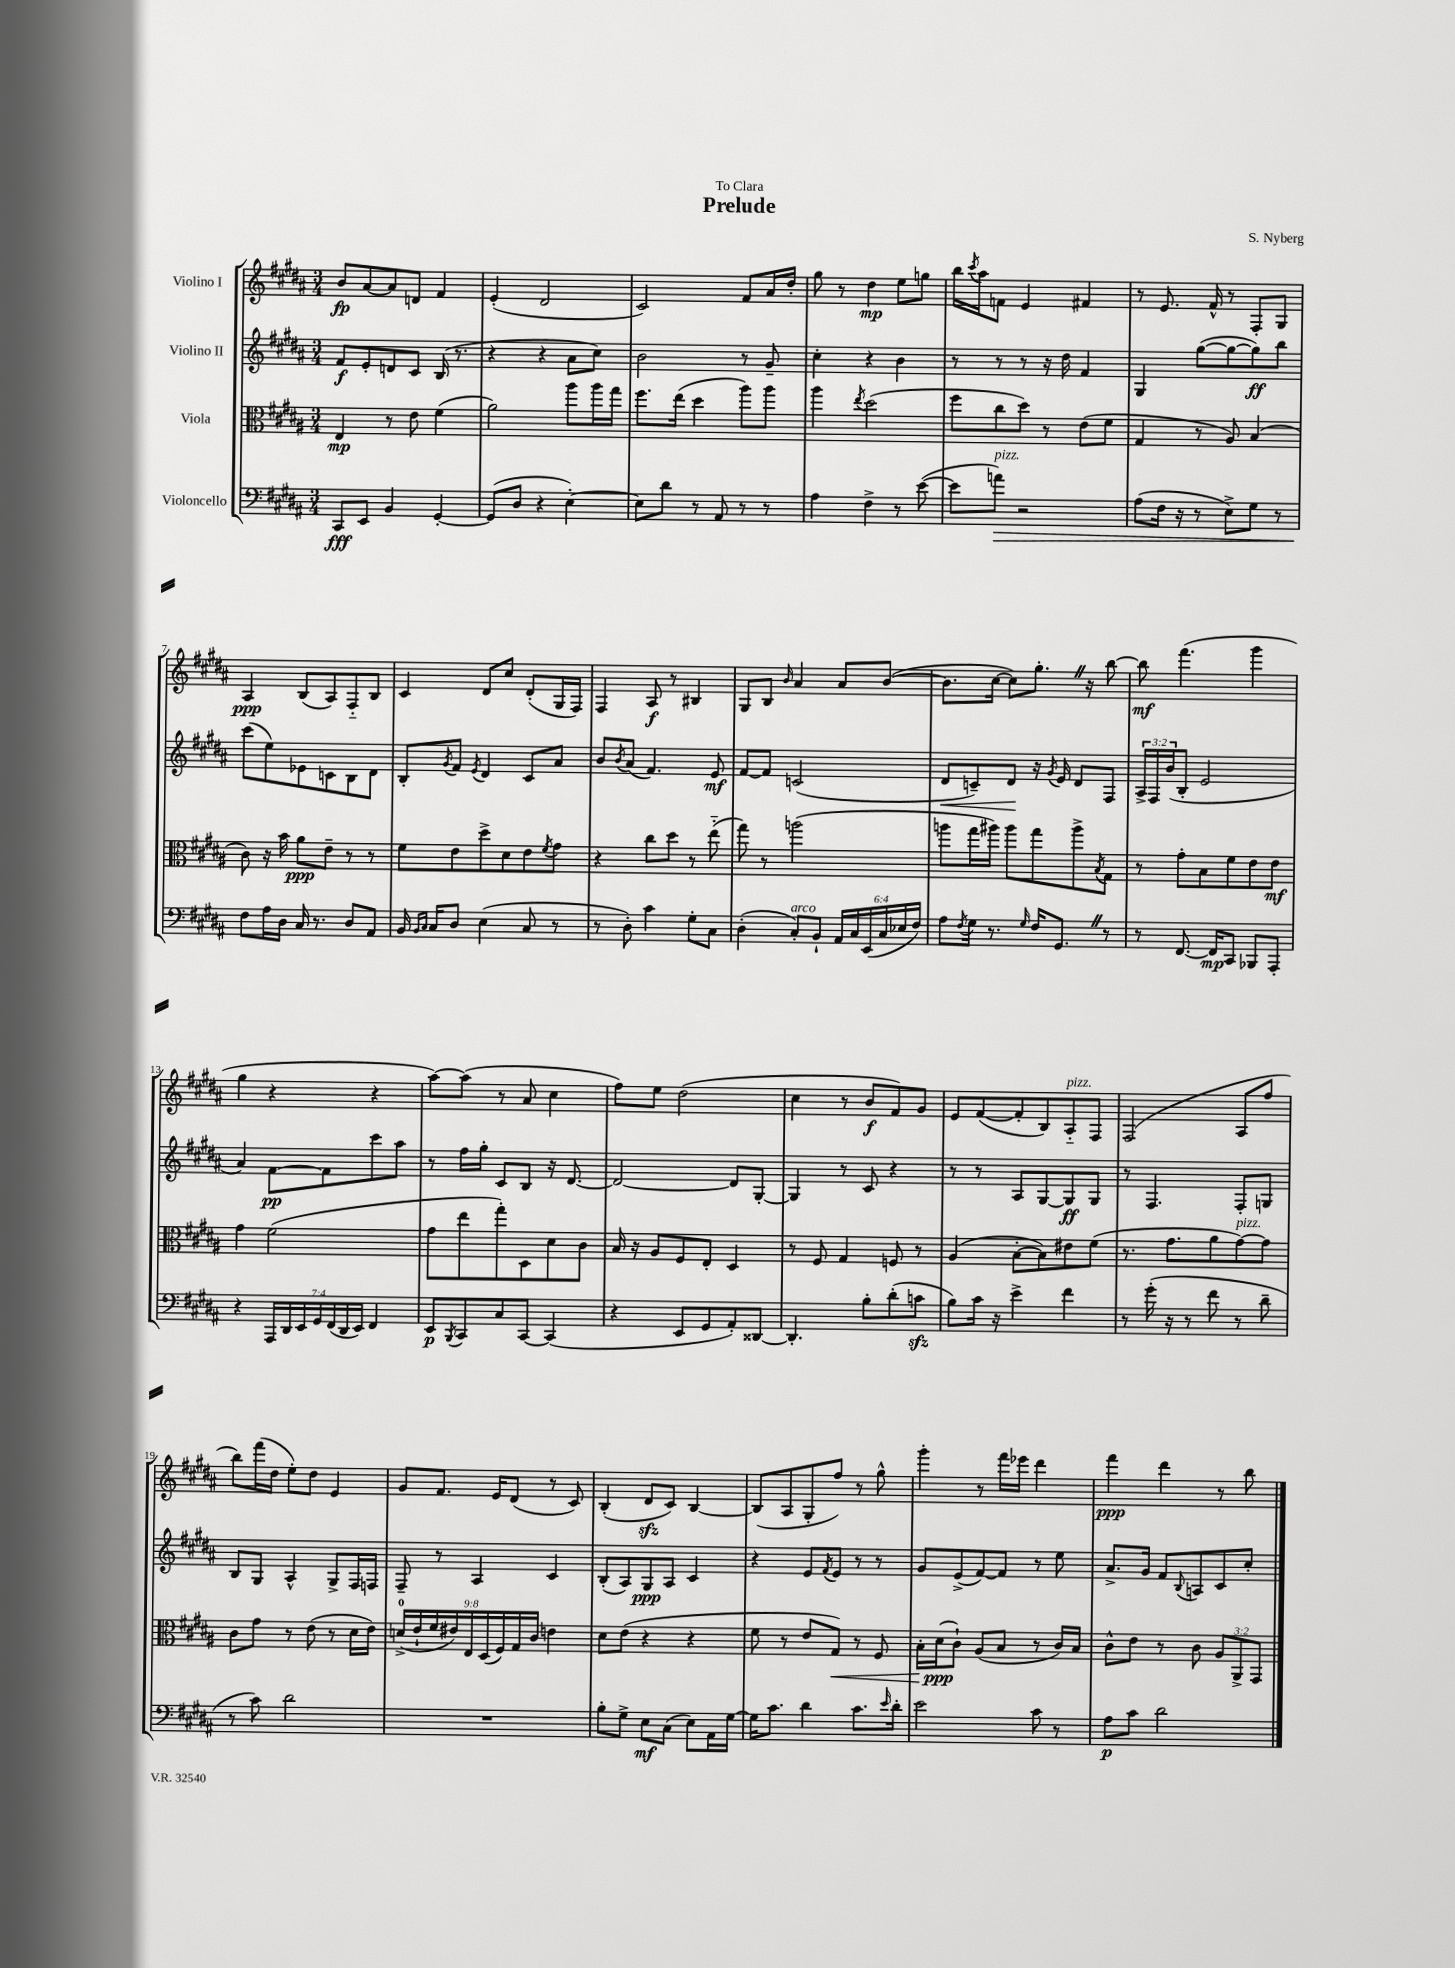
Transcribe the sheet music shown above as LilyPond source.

\header { title = "Prelude" composer = "S. Nyberg" dedication = "To Clara" }
<<
\new StaffGroup <<
\new Staff = "s0" \with { instrumentName = "Violino I" } {
    \clef treble \key b \major \numericTimeSignature \time 3/4
    b'8\fp ais'8~ ais'8 d'8 fis'4 |
    e'4-.( dis'2 |
    cis'2) fis'8 ais'16 dis''16-. |
    gis''8 r8 dis''4\mp e''8 g''8 |
    b''16 \acciaccatura { cis'''8 } ais''16 f'8 e'4 fis'4 |
    r8 e'8. fis'16-^ r8 fis8-. gis8 |
    ais4\ppp b8( ais8) fis8-_ b8 |
    cis'4 dis'8 cis''8 dis'8-.( gis16 fis16) |
    fis4 ais8\f r8 bis4 |
    gis8 b8 \grace { b'16 } ais'4 ais'8 b'8~( |
    b'8. cis''16~ cis''8) gis''8.-. \once \override BreathingSign.text = \markup { \musicglyph "scripts.caesura.straight" } \breathe r16 b''8~ |
    b''8\mf fis'''4.( gis'''4 |
    gis''4 r4 r4 |
    ais''8~) ais''8( r8 ais'8 cis''4 |
    fis''8) e''8 dis''2( |
    cis''4 r8 b'8\f fis'8) gis'8 |
    e'8 fis'8~( fis'8-. b8) ais8-_^\markup { \italic "pizz." } fis8 |
    fis2( ais8 fis''8 |
    b''8) fis'''16( dis''16 e''8-.) dis''8 e'4 |
    gis'8 fis'8. e'16 dis'8( r8 cis'8) |
    b4-.( dis'8\sfz cis'8) b4~ |
    b8( ais8 gis8-. fis''8) r8 gis''8-^ |
    gis'''4-. r8 fis'''16 ees'''16 dis'''4 |
    fis'''4\ppp dis'''4 r8 b''8 \bar "|." |
}
\new Staff = "s1" \with { instrumentName = "Violino II" } {
    \clef treble \key b \major \numericTimeSignature \time 3/4 \override Staff.TupletNumber.text = #tuplet-number::calc-fraction-text
    fis'8\f e'8-. d'8 cis'8 b16( r8. |
    r4 r4 ais'8 cis''8) |
    b'2 r8 gis'8-- |
    cis''4-. r4 b'4 |
    r8 r8 r8 r16 dis''16 fis'4 |
    gis4 gis''8~( gis''8~ gis''8\ff) b''8 |
    cis'''8( e''8) ees'8 c'8 b8 dis'8 |
    b8-. \acciaccatura { gis'8 } fis'8 \acciaccatura { e'8 } dis'4 cis'8 ais'8 |
    b'8 \acciaccatura { b'8 } ais'8( fis'4.) e'8\mf |
    fis'8~ fis'8 c'2( |
    dis'8\< c'8--) dis'8\! r16 \acciaccatura { gis'8 } e'16 dis'8 fis8 |
    \tuplet 3/2 { ais16-> fis16 b'16( } b8-. e'2 |
    ais'4) fis'8~\pp fis'8 cis'''8 ais''8 |
    r8 fis''16 gis''16-. cis'8 b8 r16 dis'8.~ |
    dis'2~ dis'8 gis8~-. |
    gis4 r8 cis'8 r4 |
    r8 r8 ais8 gis8~ gis8\ff gis8 |
    r8 fis4. fis8-. g8 |
    b8 gis8 ais4-^ gis8-> fis16 f16 |
    fis8-- r8 ais4 cis'4 |
    b8-.( ais8) gis8\ppp ais8 cis'4 |
    r4 e'8 \acciaccatura { fis'8 } e'8 r8 r8 |
    gis'8 e'8->( fis'8~) fis'8 r8 e''8 |
    ais'8.-> gis'16 fis'8 \appoggiatura { b8 } a8 cis'8 cis''8-. \bar "|." |
}
\new Staff = "s2" \with { instrumentName = "Viola" } {
    \clef alto \key b \major \numericTimeSignature \time 3/4 \override Staff.TupletNumber.text = #tuplet-number::calc-fraction-text
    e4\mp r8 e'8 fis'4( |
    ais'2) ais''8 ais''16 gis''16 |
    fis''8. e''16( dis''4 ais''8) ais''8 |
    ais''4 \acciaccatura { e''8 } dis''2( |
    fis''8 cis''8 dis''8) r8 e'8( fis'8 |
    gis4 r8 ais8) b4( |
    cis'8) r16 b'16 ais'8\ppp e'8-- r8 r8 |
    fis'8 e'8 dis''8-> dis'8 e'8 \acciaccatura { fis'8 } gis'8 |
    r4 cis''8 dis''8 r8 e''8-_( |
    gis''8) r8 a''2( |
    a''8 gis''16 ais''16) ais''8 gis''8 ais''8-> \acciaccatura { b8 } gis8 |
    r8 gis'8-. b8 fis'8 e'8 e'8\mf |
    gis'4 fis'2( |
    gis'8 e''8 gis''8-.) dis8 dis'8 cis'8 |
    b16 r16 ais8 fis8 e8-. dis4 |
    r8 fis8 gis4 f8 r8 |
    ais4( b8~-. b8) eis'8 fis'8( |
    r8. gis'8. ais'8 gis'8~^\markup { \italic "pizz." }) gis'8 |
    cis'8 gis'8 r8 e'8( r8 dis'16 e'16) |
    \tuplet 9/8 { d'16-0->( e'16-! fis'16 eis'16) e16 dis16( fis16) gis16 cis'16 } e'4 |
    dis'8 e'8( r4 r4 |
    fis'8 r8 e'8 gis8\<) r8 fis8 |
    b16-. dis'16\ppp\!( cis'8-!) ais8( b8 r8 cis'16) b16 |
    cis'8-^ e'8 r8 cis'8 \tuplet 3/2 { ais8 ais,8-> gis,8 } \bar "|." |
}
\new Staff = "s3" \with { instrumentName = "Violoncello" } {
    \clef bass \key b \major \numericTimeSignature \time 3/4 \override Staff.TupletNumber.text = #tuplet-number::calc-fraction-text
    cis,8\fff e,8 b,4 gis,4~-. |
    gis,8( dis8 r4 e4~-.) |
    e8 dis'8 r8 ais,8 r8 r8 |
    ais4 fis4-> r8 e'8~( |
    e'8 a'8\>^\markup { \italic "pizz." }) r2 |
    ais8( fis16 r16 r8 e8->) gis8 r8 |
    fis8\! ais16 dis16 cis16 r8. dis8 ais,8 |
    b,16 \grace { b,16 cis16 } cis16 dis8 e4( cis8 r8 |
    r8 dis8-.) cis'4 gis8-. cis8 |
    dis4-.( cis8-.^\markup { \italic "arco" }) b,8-! \tuplet 6/4 { ais,16 cis16 e,16( cis16 ees16 fis16) } |
    ais8 \acciaccatura { fis8 } gis16 r8. \grace { gis16 } fis16 gis,8. \once \override BreathingSign.text = \markup { \musicglyph "scripts.caesura.straight" } \breathe r8 |
    r8 fis,8.~ fis,16\mp cis,8 bes,,8 ais,,8-. |
    r4 \tuplet 7/4 { ais,,16 dis,16 e,16 gis,16 fis,16( dis,16 e,16) } fis,4 |
    e,8\p \acciaccatura { b,,8 } cis,8 cis8 cis,8~ cis,4( |
    r4 e,8 gis,8 ais,8-.) disis,8~ |
    disis,4.-. b8-. dis'8-.( c'8\sfz |
    b8) cis'16 r16 e'4-> fis'4 |
    r8 gis'16-.( r16 r8 fis'8 r8 dis'8-- |
    r8 cis'8) dis'2 |
    R2. |
    b8-. gis8-> e8\mf cis8( e8) ais,16 gis16~ |
    gis16 cis'8. dis'4 cis'8. \grace { e'16 } dis'16-. |
    e'2 cis'8 r8 |
    ais8\p cis'8 dis'2 \bar "|." |
}
>>
>>
